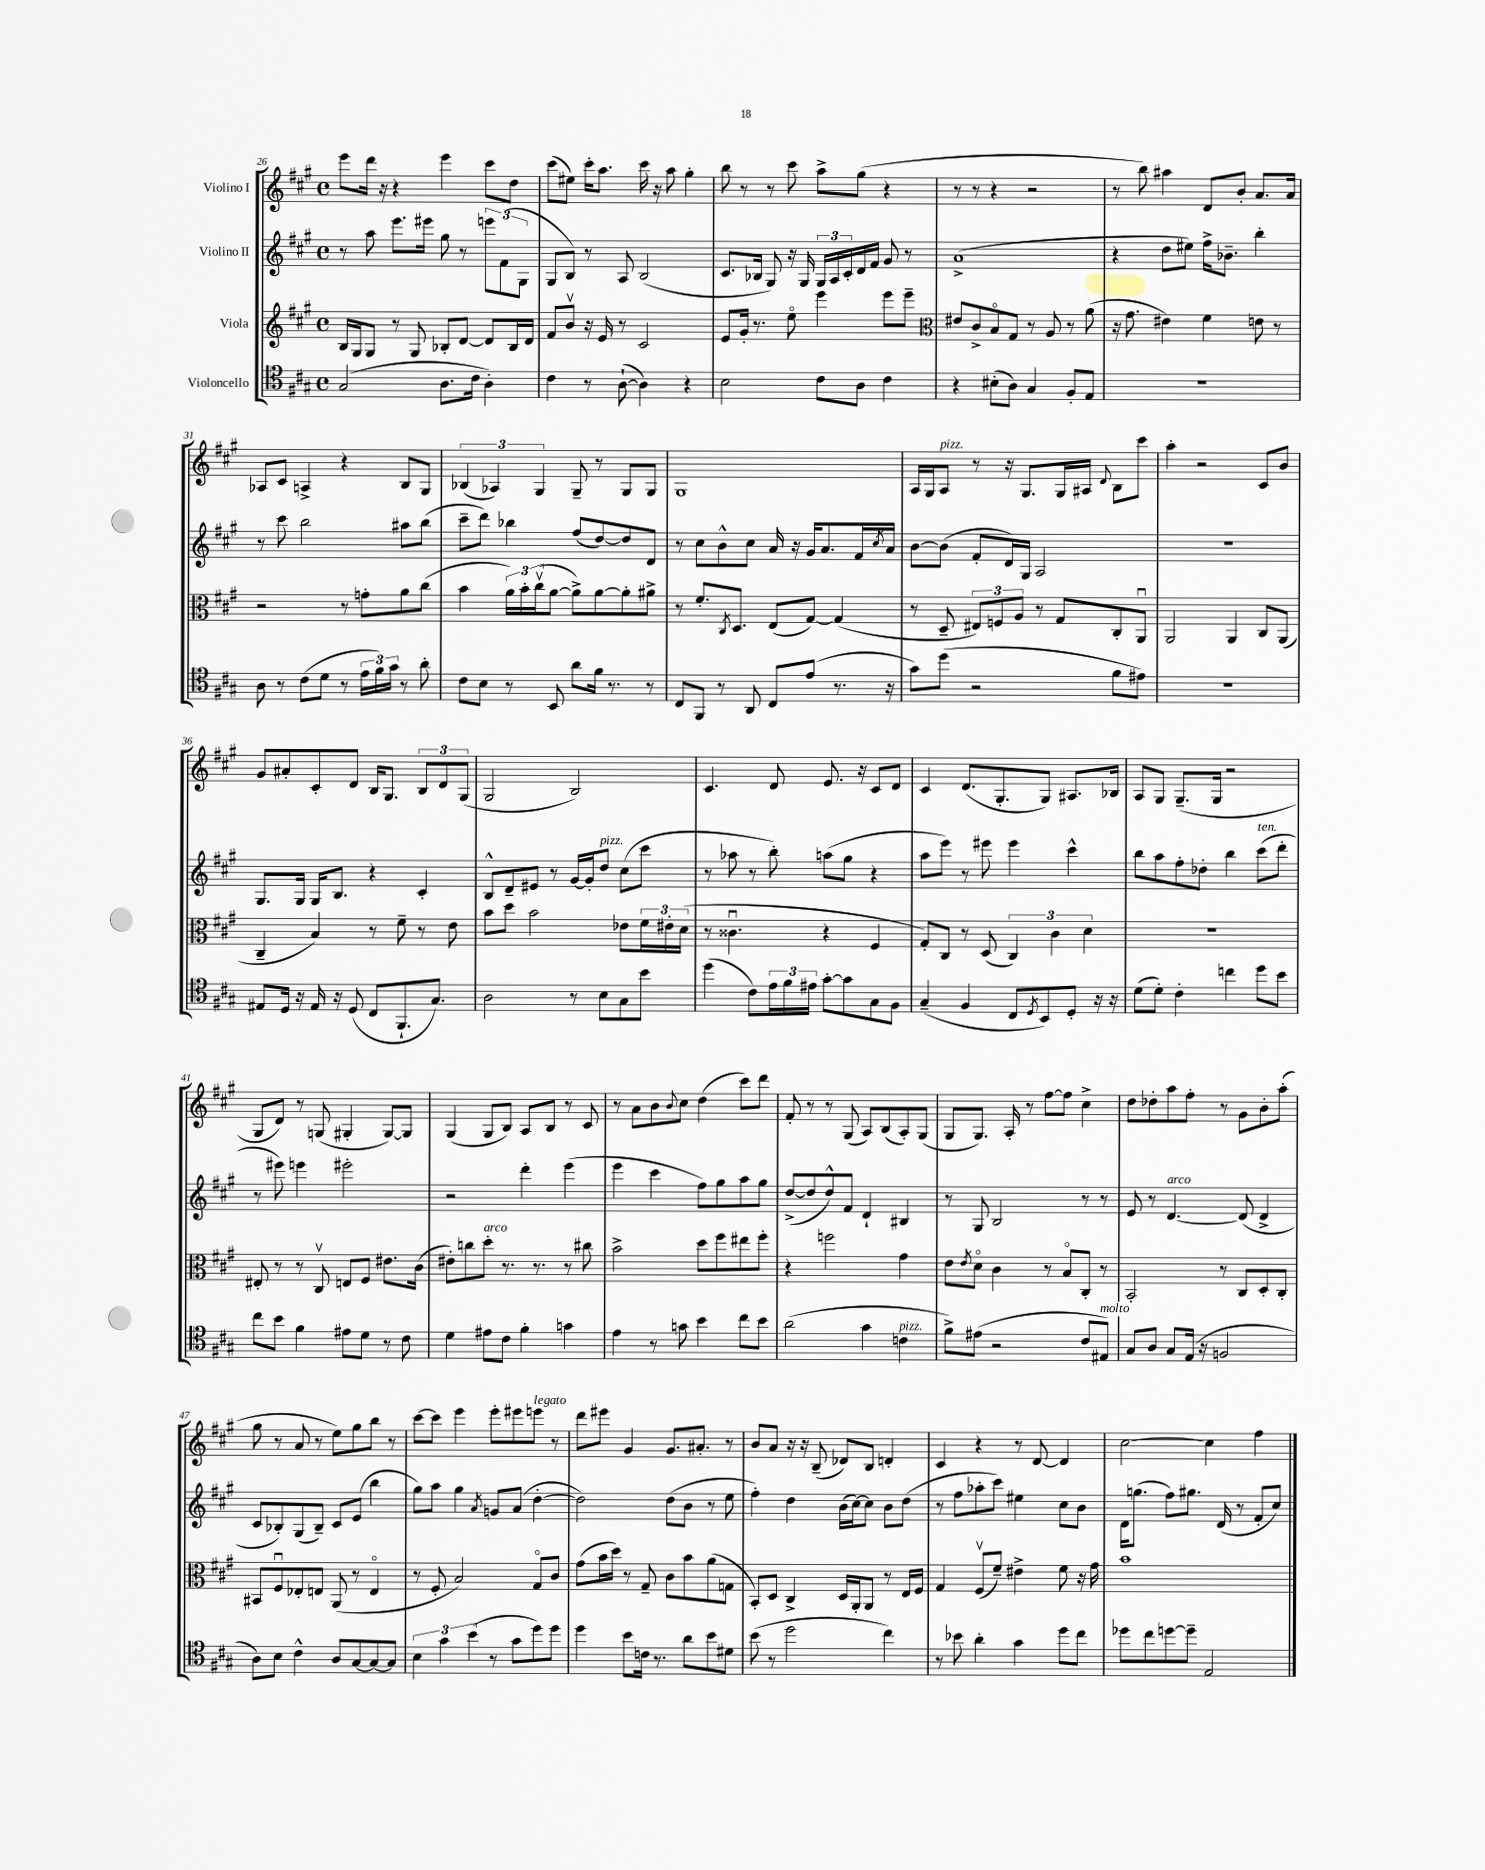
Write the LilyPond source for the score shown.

<<
\new StaffGroup <<
\new Staff = "s0" \with { instrumentName = "Violino I" } {
    \clef treble \key a \major \defaultTimeSignature \time 4/4
    e'''8 d'''16 r16 r4 e'''4 cis'''8 d''8 |
    cis'''8( eis''8) cis'''16-. a''8. cis'''16 r16 a''8 gis''4-. |
    b''8 r8 r8 cis'''8 a''8-> gis''8( r4 |
    r8 r8 r4 r2 |
    r8 b''8) ais''4 d'8 b'8-. a'8. a'16 |
    aes8 cis'8 a4-> r4 b8 gis8 |
    \tuplet 3/2 { bes4( aes4) gis4 } gis8-- r8 gis8 gis8 |
    gis1 |
    a16 gis16 a8^\markup { \italic "pizz." } r8 r16 gis8. gis16 ais16 \appoggiatura { d'8 } b8 cis'''8 |
    a''4-. r2 cis'8 b'8 |
    gis'8 ais'8-. cis'8-. d'8 b16 gis8. \tuplet 3/2 { b8 d'8 gis8( } |
    gis2 b2) |
    cis'4. d'8 e'8. r16 cis'8 d'8 |
    cis'4 d'8.( gis8.-. gis8) ais8. bes16 |
    a8 gis8 gis8.--( gis16 r2 |
    gis8 d'8) r8 g8( gis4-. gis8~) gis8 |
    gis4( gis8 b8) a8 b8 r8 cis'8 |
    r8 a'8 b'8 \appoggiatura { b'8 } cis''8 d''4( cis'''8) d'''8 |
    fis'8-. r8 r8 gis8( a8) b8( a8-.) gis8( |
    gis8 gis8.) a16-. r8 fis''8~ fis''8 cis''4-> |
    d''8 des''8-. a''8 fis''8-. r8 gis'8 b'8-. a''8-.( |
    gis''8 r8 a'8 r8 e''8) gis''8 b''8 r8 |
    cis'''8~ cis'''8 e'''4 e'''8-. eis'''8 e'''8^\markup { \italic "legato" } r8 |
    d'''8 eis'''8 gis'4 gis'8. ais'8.-. r8 |
    b'8 a'8 r16 r16 b8--( des'8) b8 d'4-. |
    cis'4 r4 r8 d'8~ d'4 |
    cis''2~ cis''4 fis''4 \bar "|." |
}
\new Staff = "s1" \with { instrumentName = "Violino II" } {
    \clef treble \key a \major \defaultTimeSignature \time 4/4
    r8 a''8 e'''8. eis'''16 gis''8 r8 \tuplet 3/2 { e'''8 fis'8( gis8 } |
    gis8 b8) r8 a8 b2( |
    cis'8. bes16 gis8) r16 gis16 \tuplet 3/2 { gis16 a16 cis'16-. } d'16 fis'16 gis'8 r8 |
    a'1->( |
    r4 d''8 eis''8) fis''16-> bes'8.-- b''4-. |
    r8 cis'''8 b''2 ais''8 b''8( |
    cis'''8-- d'''8) bes''4 fis''8( d''8~) d''8 d'8 |
    r8 cis''8 b'8-^ cis''8 a'16 r16 gis'16 a'8. fis'16 \acciaccatura { cis''8 } a'16 |
    b'8~ b'8( fis'8-. d'16) gis16 a2 |
    R1 |
    gis8. gis16 gis16 b8. r4 cis'4-. |
    b8-^ d'8-- eis'8 r8 gis'16~ gis'16-. d''8^\markup { \italic "pizz." } cis''8( cis'''8 |
    r8 aes''8 r8 b''8-.) a''8( gis''8 r4 |
    a''8 e'''8) r8 eis'''8 eis'''4 cis'''4-^ |
    b''8 a''8 fis''8-. des''8-. b''4 cis'''8^\markup { \italic "ten." }( d'''8-. |
    r8 eis'''8) e'''4 eis'''2-. |
    r2 d'''4-. e'''4( |
    e'''4 cis'''4 fis''8) gis''8 a''8 gis''8 |
    d''8~->( d''8 d''8-^) fis'8 d'4-! bis4 |
    r8 gis8 b2 r8 r8 |
    e'8 r8 d'4.~^\markup { \italic "arco" } d'8( d'4-> |
    cis'8 bes8-.) gis8( bes8--) cis'8 e'8( b''4 |
    gis''8) a''8 gis''4 \acciaccatura { a'8 } g'8 a'8( d''4~-. |
    d''2) d''8( b'8 r8 e''8 |
    fis''4-.) d''4 b'16( cis''16~) cis''8 b'8 d''8( |
    r8 fis''8 aes''8-. cis'''8) eis''4 cis''8 b'8 |
    d'16 g''8.( fis''8) gis''8. d'16( r8 fis'8-. cis''8) \bar "|." |
}
\new Staff = "s2" \with { instrumentName = "Viola" } {
    \clef treble \key a \major \defaultTimeSignature \time 4/4
    b16 gis16 gis8 r8 gis8 bes8-. d'8~ d'8 bes16 d'16 |
    fis'8 b'8\upbow r16 e'16 r8 cis'2 |
    e'8 gis'16-. r8. e''8\flageolet e'''4 e'''8 e'''8-- |
    \clef alto eis'8 cis'8-> b8\flageolet gis8 r8 a8 r8 a'8( |
    r16 gis'8. eis'4) fis'4 e'8 r8 |
    r2 r8 g'8-. a'8 cis''8( |
    b'4 \tuplet 3/2 { a'16) b'16-. cis''16\upbow( } a'8~ a'8->) a'8~ a'8-. ais'8-> |
    r8 fis'8.-. \acciaccatura { cis8 } d8. e8( gis8~) gis4( |
    r8 d8-- \tuplet 3/2 { eis8) f8 a8 } r8 gis8 cis8-. a,8\downbow |
    a,2 a,4 cis8 a,8( |
    cis4-- b4) r8 fis'8-- r8 e'8 |
    b'8 d''8 b'2 ees'8 \tuplet 3/2 { fis'16 eis'16-. d'16( } |
    r8 cisis'4.\downbow r4 fis4 |
    gis8-.) cis8 r8 d8( \tuplet 3/2 { cis4) cis'4 d'4 } |
    r1 |
    eis8-. r8 r8 cis8\upbow e8 fis8 eis'8. cis'16( |
    eis'8-.) c''8 d''8-.^\markup { \italic "arco" } r8. r8. r8 cis''8 |
    b'2-> d''8 fis''8 eis''8 fis''8-. |
    r4 f''2 gis'4 |
    e'8 \acciaccatura { e'8 } d'8\flageolet cis'4 r8 b8\flageolet cis8-. r8 |
    b,2-. r8 cis8 d8-. cis8-. |
    bis,8 fis8\downbow ees8-. e8 a,8( r8 e4\flageolet |
    r8 fis8-. b2) gis8\flageolet cis'8 |
    gis'8( b'16 d''16) r8 gis8-- cis'8 b'8 a'8( g8 |
    b,8-.) d8 cis4-> d16 a,16-. a,8 r8 e16 fis16 |
    gis4 fis8\upbow( fis'8--) eis'4-> fis'8 r16 gis'16 |
    b'1 \bar "|." |
}
\new Staff = "s3" \with { instrumentName = "Violoncello" } {
    \clef tenor \key a \major \defaultTimeSignature \time 4/4
    gis2( a8. cis'16 a4-.) |
    cis'4 r8 a8~-!( a4) r4 |
    b2 cis'8 a8 cis'4 |
    r4 bis8-.( a8) gis4 fis8-. e8 |
    r1 |
    a8 r8 cis'8( d'8 r8 \tuplet 3/2 { e'16 fis'16) gis'16 } r8 a'8-. |
    cis'8 b8 r8 b,8 a'8 fis'16 r8. r8 |
    cis8 fis,8 r8 a,8 cis8 e'8( r8. r16 |
    gis'8) d''8( r2 fis'8 eis'8) |
    R1 |
    eis8 d16 r16 eis16 r16 d8( cis8 fis,8.-! gis8.) |
    a2 r8 b8 gis8 b'8 |
    d''4( cis'8) \tuplet 3/2 { e'16 fis'16 eis'16 } gis'8~-. gis'8 gis8 fis8 |
    gis4--( fis4 cis8 \acciaccatura { d8 } b,8) d8-. r16 r16 |
    d'8( d'8-.) cis'4-. c''4 d''8 b'8 |
    cis''8 b'8 fis'4 eis'8 d'8 r8 cis'8 |
    d'4 eis'8 cis'8 fis'4-. g'4 |
    e'4 r8 g'8 b'4 cis''8 b'8 |
    a'2( gis'4 c'4^\markup { \italic "pizz." } |
    fis'8->) eis'8( r2 cis'8 eis8^\markup { \italic "molto" }) |
    gis8 a8 gis8 e16( r16 f2 |
    a8) b8 cis'4-^ a8 gis8~ gis8~ gis8 |
    \tuplet 3/2 { b4 gis'4 b'4( } r8 gis'8 d''8) d''8 |
    d''4 b'8 c'16 r8. a'8 b'8 dis'8 |
    b'8( r8 d''2 cis''4) |
    r8 bes'8 a'4-. gis'4 d''8 cis''8 |
    des''8 cis''8 d''8~ d''8-- e2 \bar "|." |
}
>>
>>
\layout { \context { \Score currentBarNumber = #26 } }
